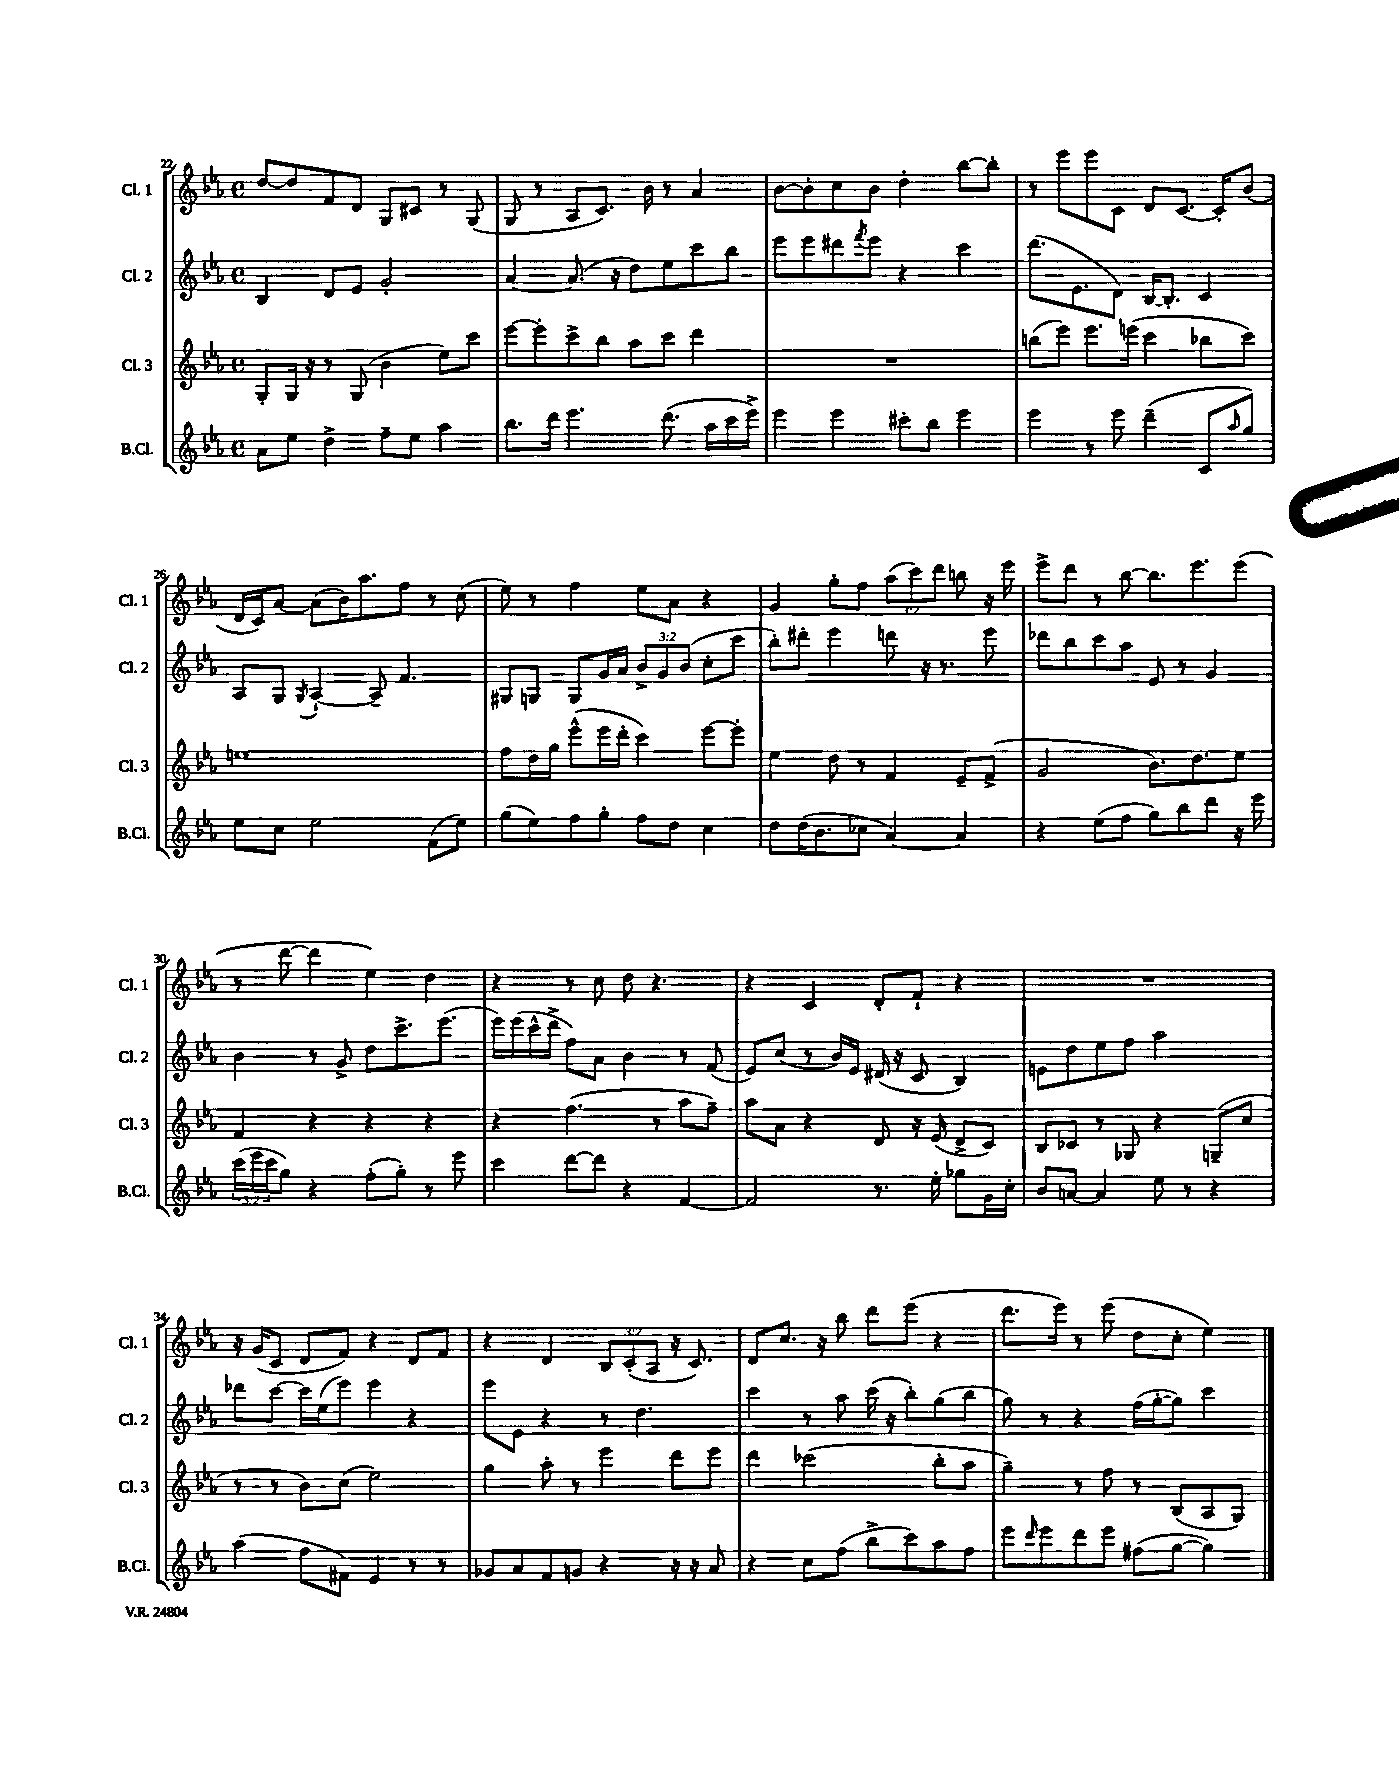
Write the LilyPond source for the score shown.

<<
\new StaffGroup <<
\new Staff = "s0" \with { instrumentName = "Cl. 1" shortInstrumentName = "Cl. 1" } {
    \clef treble \key ees \major \defaultTimeSignature \time 4/4 \override Staff.TupletNumber.text = #tuplet-number::calc-fraction-text
    d''8~ d''8 f'8 d'8 g8 cis'8 r8 g8( |
    g8 r8 aes8 c'8.) bes'16 r8 aes'4 |
    bes'8~ bes'8-. c''8 bes'8 d''4-. bes''8~ bes''8-. |
    r8 ees'''8 ees'''8 c'8 d'8 c'8.~ c'16-. bes'8( |
    d'16 c'16) aes'8~ aes'8( bes'16) aes''8. f''8 r8 c''8( |
    ees''8) r8 f''4 ees''8 aes'8 r4 |
    g'4 g''8-. f''8 \tuplet 3/2 { aes''8( c'''8) d'''8 } b''8 r16 ees'''16 |
    ees'''8-> d'''8 r8 bes''8~ bes''8. ees'''8. ees'''8( |
    r8 d'''8~ d'''4 ees''4) d''4 |
    r4 r8 c''8 d''8 r4. |
    r4 c'4 d'8-. f'8-! r4 |
    R1 |
    r16 g'16( c'8 d'8 f'8) r4 d'8 f'8 |
    r4 d'4 \tuplet 3/2 { bes8 c'8-.( aes8 } r16 c'8.) |
    d'8 c''8. r16 bes''8 d'''8 ees'''8( r4 |
    d'''8. ees'''16) r8 ees'''8( d''8 c''8-. ees''4) \bar "|." |
}
\new Staff = "s1" \with { instrumentName = "Cl. 2" shortInstrumentName = "Cl. 2" } {
    \clef treble \key ees \major \defaultTimeSignature \time 4/4 \override Staff.TupletNumber.text = #tuplet-number::calc-fraction-text
    bes4 d'8 ees'8 g'2-. |
    aes'4~ aes'8.( r16 d''8) ees''8 c'''8 bes''8 |
    ees'''8 ees'''8 dis'''8 \acciaccatura { f'''8 } ees'''8 r4 c'''4 |
    d'''8.( ees'8. d'8) bes16~ bes8.-. c'4 |
    aes8 g8 \acciaccatura { g8 } aes4~-! aes8-- f'4. |
    gis8 g8 g8 g'16 aes'16 \tuplet 3/2 { bes'8-> g'8 bes'8( } c''8-. c'''8 |
    bes''8-.) dis'''8-. ees'''4 d'''8 r16 r8. ees'''8 |
    des'''8 bes''8 c'''8 aes''8 ees'8 r8 g'4 |
    bes'4 r8 g'8-> d''8 c'''8.-> ees'''8.( |
    ees'''16) ees'''16( c'''16-^ d'''16-> f''8) aes'8 bes'4 r8 f'8( |
    ees'8) c''8( r8 bes'16) ees'16 dis'16( r16 c'8 bes4) |
    e'8 d''8 ees''8 f''8 aes''2 |
    des'''8 c'''8~ c'''16 ees''16( ees'''8) ees'''4 r4 |
    ees'''8 ees'8 r4 r8 d''4. |
    c'''4 r8 aes''8 c'''16( r16 bes''8-.) g''8( bes''8 |
    g''8) r8 r4 f''16( g''16~-. g''8) c'''4 \bar "|." |
}
\new Staff = "s2" \with { instrumentName = "Cl. 3" shortInstrumentName = "Cl. 3" } {
    \clef treble \key ees \major \defaultTimeSignature \time 4/4
    g8-. g16 r16 r8 g8( bes'4 ees''8) c'''8 |
    ees'''8~ ees'''8-. c'''8-> bes''8 aes''8 c'''8 d'''4 |
    R1 |
    b''8( ees'''8) ees'''8. e'''16( c'''4 bes''8 c'''8) |
    e''1 |
    f''8 d''16 g''16 ees'''8-^( ees'''16 d'''16-. c'''4) ees'''8~ ees'''8-. |
    ees''4 d''8 r8 f'4 ees'8-- f'8->( |
    g'2 bes'8.) d''8. ees''8 |
    f'4 r4 r4 r4 |
    r4 f''4.( r8 aes''8 f''8--) |
    aes''8 aes'8 r4 d'8 r16 ees'16( d'8-> c'8) |
    bes8 ces'8 r8 ges8 r4 g8--( c''8 |
    r8 r8 bes'8) c''8( ees''2) |
    g''4 aes''8-. r8 ees'''4 d'''8 ees'''8 |
    d'''4 ces'''2( bes''8-. aes''8 |
    g''4--) r8 f''8 r8 bes8( aes8 g8) \bar "|." |
}
\new Staff = "s3" \with { instrumentName = "B.Cl." shortInstrumentName = "B.Cl." } {
    \clef treble \key ees \major \defaultTimeSignature \time 4/4 \override Staff.TupletNumber.text = #tuplet-number::calc-fraction-text
    aes'8 ees''8 d''4-> f''8-- ees''8 aes''4 |
    bes''8. d'''16 ees'''4. d'''8.( aes''16 c'''16 ees'''16->) |
    ees'''4 ees'''4 cis'''8-. bes''8 ees'''4 |
    ees'''4 r8 ees'''8 d'''4--( c'8 \grace { aes''16 } g''8) |
    ees''8 c''8 ees''2 f'8( ees''8) |
    g''8( ees''8) f''8 g''8-. f''8 d''8 c''4 |
    d''8 d''16( bes'8. ces''8 aes'4~) aes'4 |
    r4 ees''8( f''8 g''8) bes''8 d'''8 r16 ees'''16 |
    \tuplet 3/2 { c'''16( ees'''16 c'''16 } g''8) r4 f''8-.( g''8-.) r8 ees'''8 |
    c'''4 d'''8~ d'''8 r4 f'4~ |
    f'2 r8. ees''16-. ges''8 g'16 c''16-. |
    bes'8 a'8~ a'4 ees''8 r8 r4 |
    aes''4( f''8 fis'8) ees'4 r8 r8 |
    ges'8 aes'8 f'8 g'8 r4 r16 r16 aes'8 |
    r4 c''8 f''8( bes''8-> c'''8) aes''8 f''8 |
    ees'''8 \grace { d'''16 } ees'''8 d'''8 ees'''8 fis''8( g''8~ g''4) \bar "|." |
}
>>
>>
\layout { \context { \Score currentBarNumber = #22 } }
